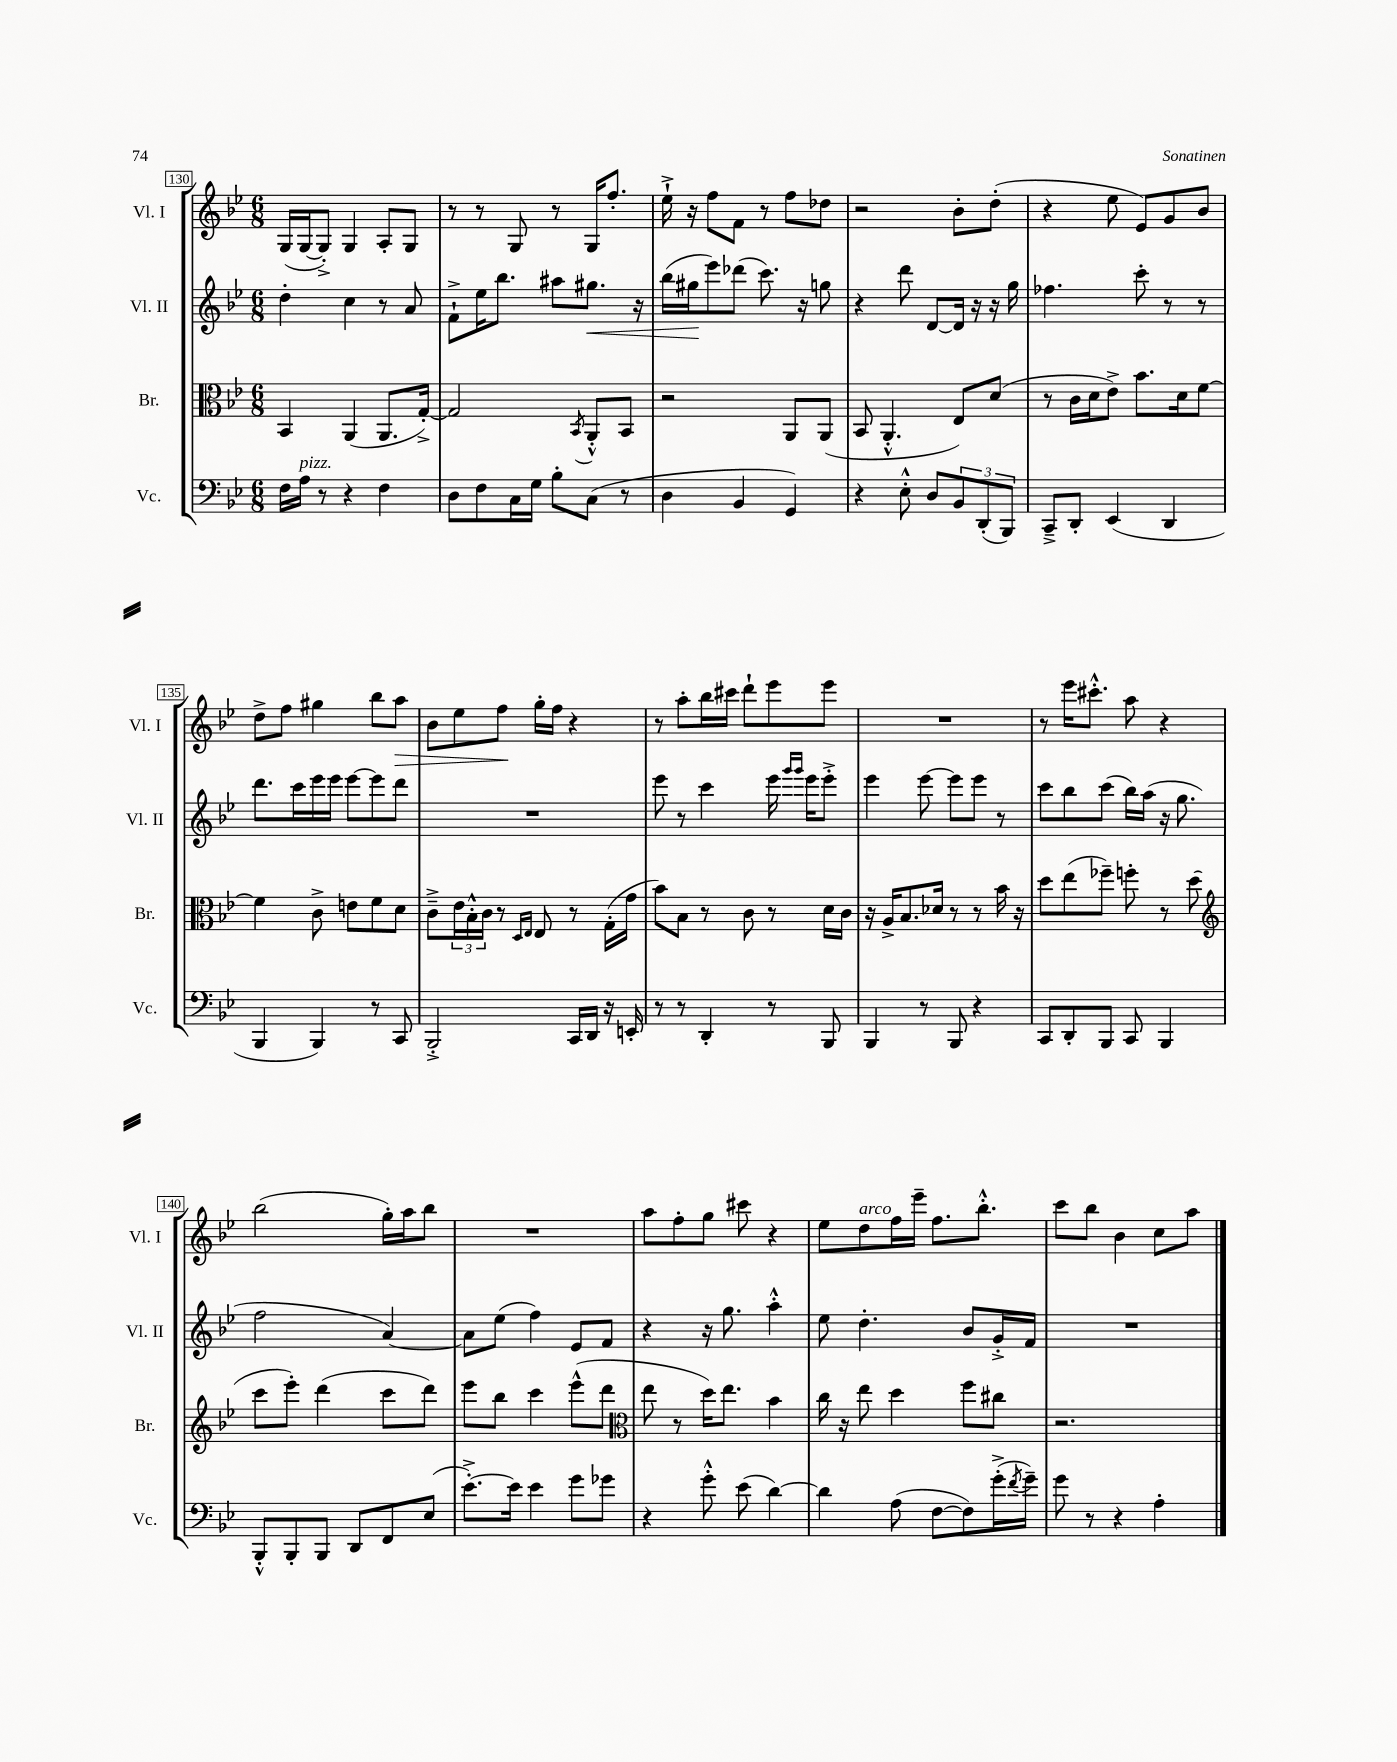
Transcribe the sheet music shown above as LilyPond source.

<<
\new StaffGroup <<
\new Staff = "s0" \with { instrumentName = "Vl. I" shortInstrumentName = "Vl. I" } {
    \clef treble \key bes \major \numericTimeSignature \time 6/8
    g16( g16~ g8-.->) g4 a8-. g8 |
    r8 r8 g8 r8 g16 f''8.-. |
    ees''16-!-> r16 f''8 f'8 r8 f''8 des''8 |
    r2 bes'8-. d''8-.( |
    r4 ees''8 ees'8) g'8 bes'8 |
    d''8-> f''8 gis''4 bes''8 a''8\> |
    bes'8 ees''8 f''8\! g''16-. f''16 r4 |
    r8 a''8-. bes''16 cis'''16 d'''8-! ees'''8 ees'''8 |
    R2. |
    r8 ees'''16 cis'''8.-.-^ a''8 r4 |
    bes''2( g''16-.) a''16 bes''8 |
    R2. |
    a''8 f''8-. g''8 cis'''8 r4 |
    ees''8 d''8^\markup { \italic "arco" } f''16 ees'''16-- f''8. bes''8.-.-^ |
    c'''8 bes''8 bes'4 c''8 a''8 \bar "|." |
}
\new Staff = "s1" \with { instrumentName = "Vl. II" shortInstrumentName = "Vl. II" } {
    \clef treble \key bes \major \numericTimeSignature \time 6/8
    d''4-. c''4 r8 a'8 |
    f'8-!-> ees''16 bes''8. ais''8 gis''8.\< r16 |
    bes''16( gis''16\! ees'''8) des'''8( c'''8.) r16 g''8 |
    r4 d'''8 d'8~ d'16 r16 r16 g''16 |
    fes''4. c'''8-. r8 r8 |
    d'''8. c'''16 ees'''16 ees'''16 ees'''8~ ees'''8 d'''8 |
    R2. |
    ees'''8 r8 c'''4 ees'''16 \grace { g'''16 g'''16 } ees'''16 ees'''8-.-> |
    ees'''4 ees'''8~ ees'''8 ees'''8 r8 |
    c'''8 bes''8 c'''8( bes''16) a''16( r16 g''8. |
    f''2 a'4~) |
    a'8 ees''8( f''4) ees'8 f'8 |
    r4 r16 g''8. a''4-.-^ |
    ees''8 d''4.-. bes'8 g'16-.-> f'16 |
    R2. \bar "|." |
}
\new Staff = "s2" \with { instrumentName = "Br." shortInstrumentName = "Br." } {
    \clef alto \key bes \major \numericTimeSignature \time 6/8
    bes,4 a,4( a,8. g16~-.->) |
    g2 \acciaccatura { bes,8 } a,8-.-^ bes,8 |
    r2 a,8 a,8( |
    bes,8 a,4.-.-^ ees8) d'8( |
    r8 c'16 d'16 ees'8->) bes'8. d'16 f'8~ |
    f'4 c'8-> e'8 f'8 d'8 |
    c'8---> \tuplet 3/2 { ees'16 bes16-.-^ c'16 } r8 \grace { d16 ees16 } ees8 r8 g16-.( g'16 |
    bes'8) bes8 r8 c'8 r8 d'16 c'16 |
    r16 a16-> bes8. des'16 r8 r8 bes'16 r16 |
    d''8 ees''8( fes''8--) f''8-. r8 d''8( |
    \clef treble c'''8 ees'''8-.) d'''4( c'''8 d'''8) |
    ees'''8 bes''8 c'''4 ees'''8-^( d'''8 |
    \clef alto ees''8 r8 d''16) ees''8. bes'4 |
    c''16 r16 ees''8 d''4 f''8 cis''8 |
    r2. \bar "|." |
}
\new Staff = "s3" \with { instrumentName = "Vc." shortInstrumentName = "Vc." } {
    \clef bass \key bes \major \numericTimeSignature \time 6/8
    f16 a16^\markup { \italic "pizz." } r8 r4 f4 |
    d8 f8 c16 g16 bes8-. c8( r8 |
    d4 bes,4 g,4) |
    r4 ees8-.-^ d8 \tuplet 3/2 { bes,8 d,8-.( bes,,8) } |
    c,8---> d,8-. ees,4( d,4 |
    bes,,4 bes,,4) r8 c,8 |
    bes,,2-.-> c,16 d,16 r16 e,16-. |
    r8 r8 d,4-. r8 bes,,8 |
    bes,,4 r8 bes,,8 r4 |
    c,8 d,8-. bes,,8 c,8 bes,,4 |
    bes,,8-.-^ bes,,8-. bes,,8 d,8 f,8 ees8( |
    ees'8.~-.->) ees'16 ees'4 g'8 ges'8 |
    r4 g'8-.-^ ees'8( d'4~) |
    d'4 a8( f8~ f8) g'16-.->( \acciaccatura { f'8 } g'16--) |
    g'8 r8 r4 a4-. \bar "|." |
}
>>
>>
\layout { \context { \Score currentBarNumber = #130 \override BarNumber.stencil = #(make-stencil-boxer 0.1 0.3 ly:text-interface::print) } }
